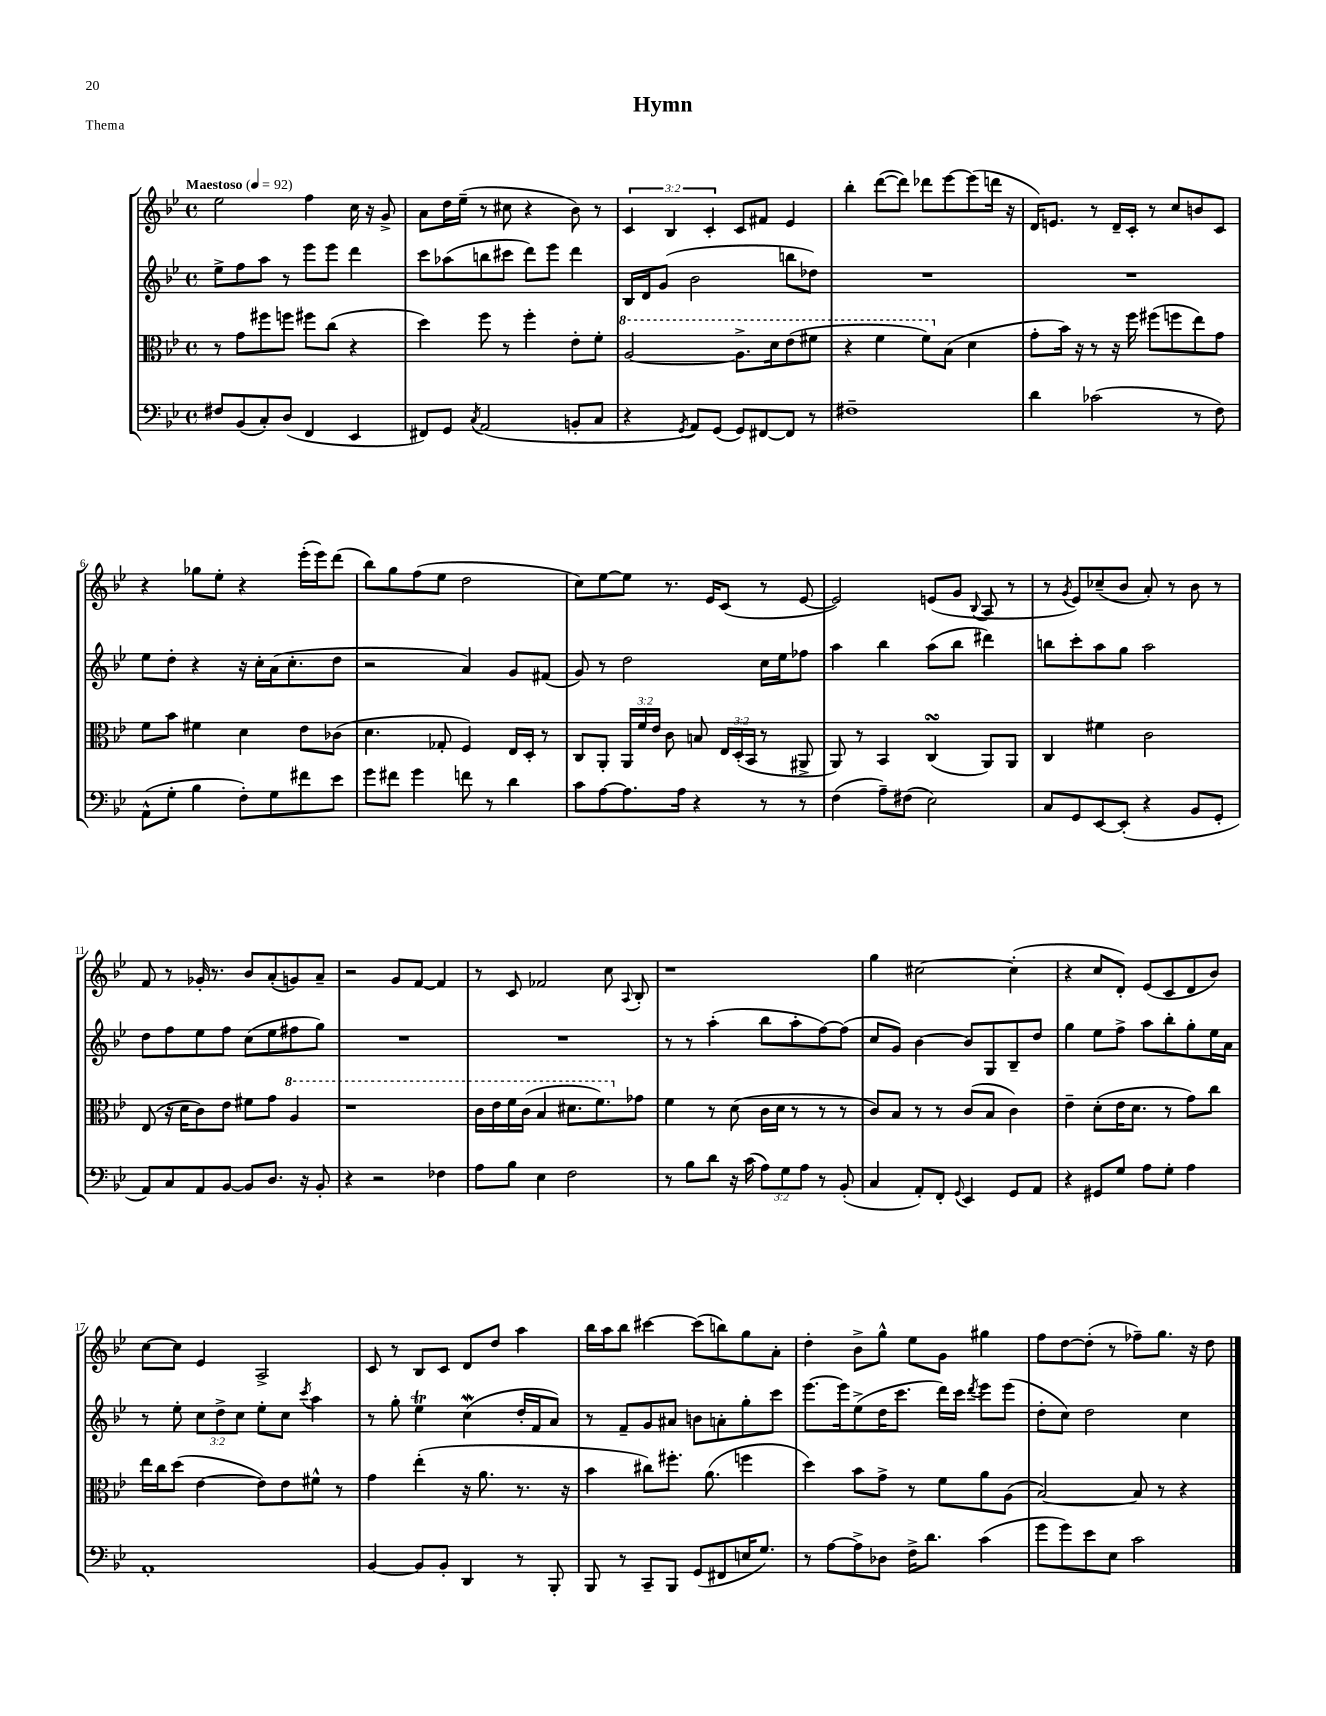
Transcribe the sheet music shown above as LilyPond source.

\header { title = "Hymn" piece = "Thema" }
<<
\new StaffGroup <<
\new Staff = "s0" {
    \clef treble \key bes \major \defaultTimeSignature \time 4/4 \override Staff.TupletNumber.text = #tuplet-number::calc-fraction-text \tempo "Maestoso" 4 = 92
    \autoBeamOff ees''2 f''4 c''16 r16 g'8-> |
    a'8[ d''16 ees''16]--( r8 cis''8 r4 bes'8) r8 |
    \tuplet 3/2 { c'4 bes4 c'4-. } c'8[ fis'8] ees'4 |
    bes''4-. d'''8[~( d'''8]) des'''8[ ees'''8~ ees'''8( d'''16] r16 |
    d'16[) e'8.] r8 d'16[-- c'16]-. r8 c''8[ b'8 c'8] |
    r4 ges''8[ ees''8]-. r4 ees'''16[-.( ees'''16) d'''8]( |
    bes''8[) g''8 f''8( ees''8] d''2 |
    c''8[) ees''8~ ees''8] r8. ees'16[ c'8]( r8 ees'8~ |
    ees'2) e'8[( g'8] \appoggiatura { bes8 } a8 r8 |
    r8 \acciaccatura { g'8 } ees'8[) ces''8--( bes'8] a'8-.) r8 bes'8 r8 |
    f'8 r8 ges'16-. r8. bes'8[ a'8-.( g'8) a'8]-- |
    r2 g'8[ f'8]~ f'4 |
    r8 c'8 fes'2 c''8 \appoggiatura { a8 } bes8-. |
    r1 |
    g''4 cis''2~ cis''4-.( |
    r4 c''8[ d'8]-.) ees'8[( c'8 d'8 bes'8]) |
    c''8[~ c''8] ees'4 a2-> |
    c'8 r8 bes8[ c'8] d'8[ d''8] a''4 |
    bes''16[ a''16 bes''8] cis'''4~ cis'''8[( b''8) g''8 a'8]-. |
    d''4-. bes'8[-> g''8]-^ ees''8[ g'8] gis''4 |
    f''8[ d''8~ d''8]-.( r8 fes''8[--) g''8.] r16 d''8 \bar "|." |
}
\new Staff = "s1" {
    \clef treble \key bes \major \defaultTimeSignature \time 4/4 \override Staff.TupletNumber.text = #tuplet-number::calc-fraction-text
    \autoBeamOff ees''8[-> f''8 a''8] r8 ees'''8[ ees'''8] d'''4 |
    c'''8[ aes''8( b''8 cis'''8] d'''8[) ees'''8] d'''4 |
    bes16[ d'16 g'8]( bes'2 b''8[ des''8]) |
    R1 |
    R1 |
    ees''8[ d''8]-. r4 r16 c''16[-. a'16( c''8.-. d''8] |
    r2 a'4) g'8[ fis'8]( |
    g'8) r8 d''2 c''16[ ees''16 fes''8] |
    a''4 bes''4 a''8[( bes''8] dis'''4) |
    b''8[ c'''8-. a''8 g''8] a''2 |
    d''8[ f''8 ees''8 f''8] c''8[( ees''8 fis''8 g''8]) |
    R1 |
    R1 |
    r8 r8 a''4-.( bes''8[ a''8-. f''8~) f''8]( |
    c''8[ g'8]) bes'4~ bes'8[ g8 bes8-- d''8] |
    g''4 ees''8[ f''8]-> a''8[ bes''8-. g''8-. ees''16 a'16] |
    r8 ees''8-. \tuplet 3/2 { c''8[ d''8-> c''8] } ees''8[-. c''8] \acciaccatura { c'''8 } a''4 |
    r8 g''8-. ees''4\trill c''4\mordent( d''16[-. f'16 a'8]) |
    r8 f'8[-- g'8 ais'8] b'8[ a'8-. g''8-. c'''8] |
    ees'''8.[~ ees'''16 ees''8->( d''16 c'''8.] d'''16[) c'''16] \acciaccatura { d'''8 } ees'''8[ ees'''8]( |
    d''8[-. c''8]) d''2 c''4 \bar "|." |
}
\new Staff = "s2" {
    \clef alto \key bes \major \defaultTimeSignature \time 4/4 \override Staff.TupletNumber.text = #tuplet-number::calc-fraction-text
    \autoBeamOff r8 g'8[ fis''8 f''8] fis''8[ c''8]( r4 |
    d''4) f''8 r8 f''4-. ees'8[-. f'8]-. |
    \ottava #1 a'2~ a'8.[-> d''16 ees''8( fis''8] |
    r4 f''4 f''8[) \ottava #0 bes8]( d'4 |
    g'8[-. bes'16]) r16 r8 r16 f''16 fis''8[( f''8 ees''8) g'8] |
    f'8[ bes'8] fis'4 d'4 ees'8[ ces'8]( |
    d'4. ges8-. f4) ees16[ d16]-. r8 |
    c8[ a,8]-. \tuplet 3/2 { a,16[ f'16 ees'16] } c'8 b8 \tuplet 3/2 { ees16[ d16-.( bes,16] } r8 ais,8-> |
    a,8) r8 bes,4 c4\turn( a,8[) a,8] |
    c4 fis'4 c'2 |
    ees8( r16 d'16[ c'8) ees'8] fis'8[ g'8] \ottava #1 a'4 |
    r1 |
    c''16[ ees''16 f''16 c''16]( bes'4 dis''8.[ f''8.) \ottava #0 ges'8] |
    f'4 r8 d'8( c'16[ d'16] r8 r8 r8 |
    c'8[) bes8] r8 r8 c'8[( bes8] c'4) |
    ees'4-- d'8[-.( ees'16 d'8.] r8 g'8[) c''8] |
    ees''16[ c''16 d''8]( ees'4~ ees'8[) ees'8 fis'8]-^ r8 |
    g'4 ees''4-.( r16 a'8. r8. r16 |
    bes'4 cis''8[) fis''8.]-. a'8.( f''4 |
    d''4) bes'8[ g'8]-> r8 f'8[ a'8 a8]( |
    bes2~) bes8 r8 r4 \bar "|." |
}
\new Staff = "s3" {
    \clef bass \key bes \major \defaultTimeSignature \time 4/4 \override Staff.TupletNumber.text = #tuplet-number::calc-fraction-text
    \autoBeamOff fis8[ bes,8( c8-.) d8]( f,4 ees,4 |
    fis,8[) g,8] \acciaccatura { c8 } a,2( b,8[-. c8] |
    r4 \acciaccatura { g,8 } a,8[) g,8]( g,8[) fis,8~ fis,8] r8 |
    fis1-- |
    d'4 ces'2( r8 f8) |
    a,8[-^( g8]-. bes4 f8[-.) g8 fis'8 ees'8] |
    g'8[ fis'8] g'4 f'8 r8 d'4 |
    c'8[ a8~ a8. a16] r4 r8 r8 |
    f4( a8[--) fis8]( ees2) |
    c8[ g,8 ees,8~ ees,8]-.( r4 bes,8[ g,8]-. |
    a,8[) c8 a,8 bes,8]~ bes,8[ d8.] r16 bes,8-. |
    r4 r2 fes4 |
    a8[ bes8] ees4 f2 |
    r8 bes8[ d'8] r16 c'16( \tuplet 3/2 { a8[) g8 a8] } r8 bes,8-.( |
    c4 a,8[-.) f,8]-. \appoggiatura { g,8 } ees,4 g,8[ a,8] |
    r4 gis,8[ g8] a8[ g8]-. a4 |
    a,1-. |
    bes,4~ bes,8[ bes,8]-. d,4 r8 bes,,8-. |
    bes,,8 r8 c,8[-- bes,,8] g,8[( fis,8 e16 g8.]) |
    r8 a8[~ a8-> des8] f16[-> d'8.] c'4( |
    g'8[ g'8) ees'8 ees8] c'2 \bar "|." |
}
>>
>>
